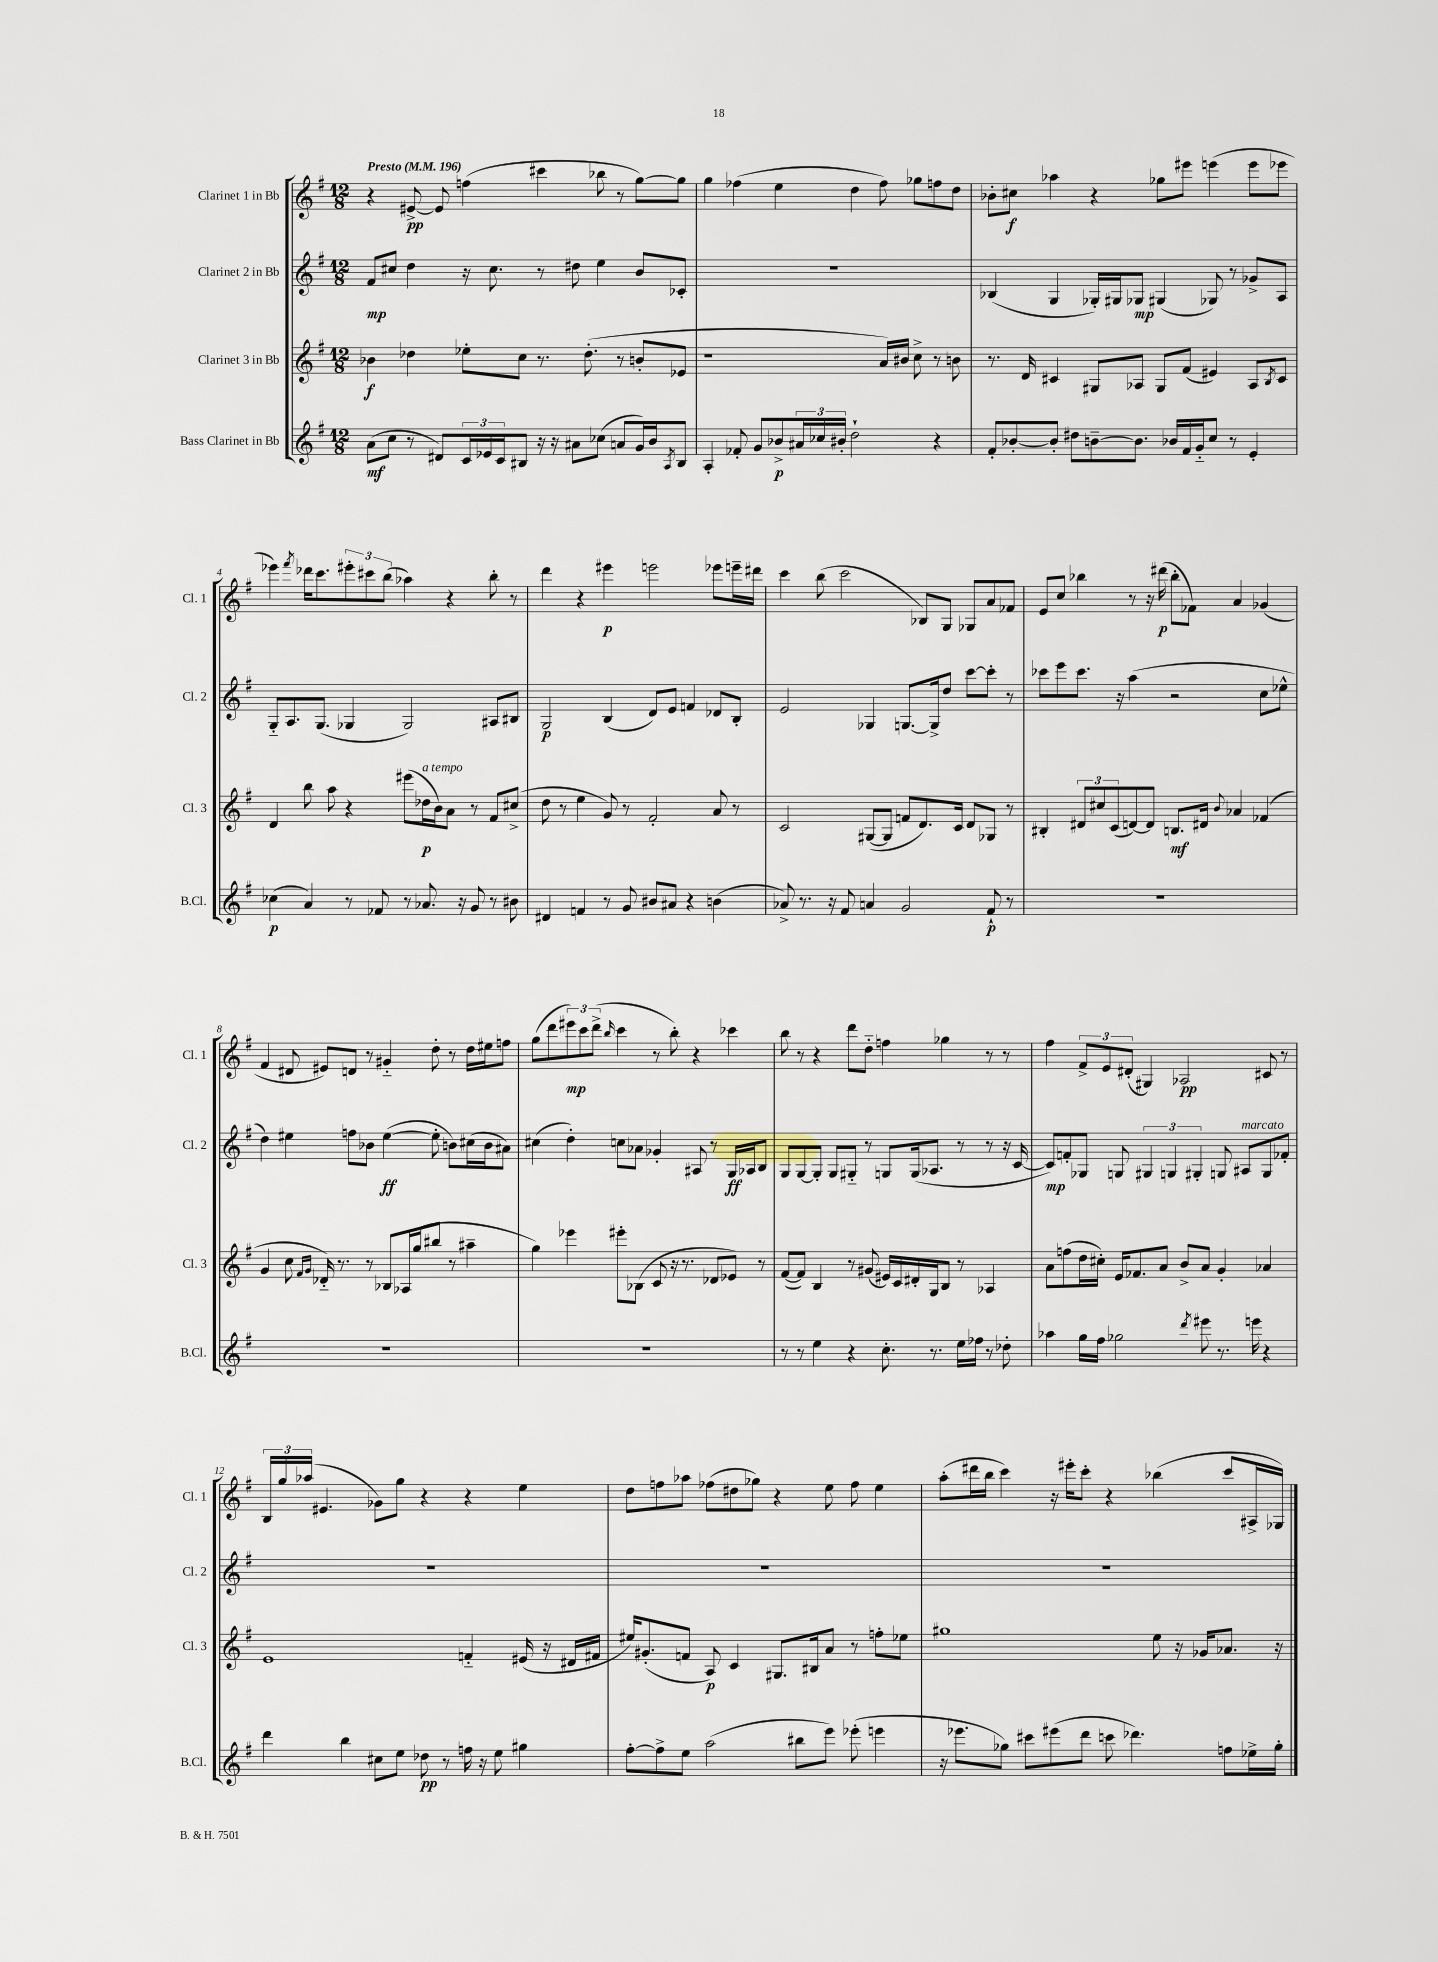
<<
\new StaffGroup <<
\new Staff = "s0" \with { instrumentName = "Clarinet 1 in Bb" shortInstrumentName = "Cl. 1" } {
    \clef treble \key g \major \numericTimeSignature \time 12/8 \tempo "Presto" 4 = 196
    r4 eis'8~->\pp eis'8 f''4( cis'''4 bes''8 r8 g''8~) g''8 |
    g''4 fes''4( e''4 d''4 fes''8) ges''8 f''8 d''8 |
    bes'8-. cis''8\f aes''4 r4 ges''8 eis'''8 e'''4( e'''8 ees'''8 |
    ees'''4) \acciaccatura { fis'''8 } des'''16 c'''8. \tuplet 3/2 { eis'''8-. cis'''8 b''8( } aes''4) r4 b''8-. r8 |
    d'''4 r4 eis'''4\p e'''2 ees'''8 e'''16-- dis'''16 |
    c'''4 b''8( c'''2 bes8) g8 ges8 a'8 fes'8 |
    e'8 c''8 bes''4 r8 r16 dis'''16\p( bes''8-. fes'8) a'4 ges'4( |
    fis'4 dis'8 eis'8) d'8 r8 gis'4-_ d''8-. r8 d''16 eis''16 f''8 |
    g''8( d'''8 \tuplet 3/2 { eis'''8\mp) c'''8 d'''8->( } \grace { b''16 } c'''4 r8 b''8-.) r4 ces'''4 |
    b''8 r8 r4 d'''8 d''8-_ f''4 ges''4 r8 r8 |
    fis''4 \tuplet 3/2 { fis'8-> e'8 dis'8-.( } gis4) aes2\pp cis'8 r8 |
    \tuplet 3/2 { b16 g''16 aes''16( } eis'4. ges'8) g''8 r4 r4 e''4 |
    d''8 f''8 aes''8 fes''8( dis''8 ges''8) r4 e''8 fes''8 e''4 |
    a''8-.( dis'''16 b''16 c'''4) r16 eis'''16-. c'''8-. r4 bes''4( c'''8 ais16-> ges16) \bar "|." |
}
\new Staff = "s1" \with { instrumentName = "Clarinet 2 in Bb" shortInstrumentName = "Cl. 2" } {
    \clef treble \key g \major \numericTimeSignature \time 12/8
    fis'8\mp cis''8 d''4 r16 cis''8. r8 dis''8 e''4 b'8 ces'8-. |
    R1. |
    bes4( g4 ges16-.) gis16 ges8\mp gis4( ges8) r8 ges'8-> a8 |
    g8-_ a8. g8.( ges4 ges2) ais8 bis8 |
    g2\p b4( d'8) e'8 f'4 des'8 b8-. |
    e'2 ges4 g8.~ g16-> d''8 c'''8~ c'''8-. r8 |
    ces'''8 e'''8 ces'''8. r16 a''4( r2 c''8 ees''8-^ |
    d''4) eis''4 f''8 bes'8 eis''4~\ff( eis''8-. b'8) cis''16( b'16 ais'8) |
    cis''4( d''4-.) c''8 aes'8 ges'4-. ais8 r8 g16\ff aes16 b8 |
    g8 g8~ g8-. g8 gis8-_ r8 g8 g16( aes8. r8 r8 r16 c'16~ |
    c'8\mp) f'8-. ges8 g8 \tuplet 3/2 { gis4 g4 gis4-. } g8 ais8^\markup { \italic "marcato" } g8 fes'8-. |
    R1. |
    R1. |
    R1. \bar "|." |
}
\new Staff = "s2" \with { instrumentName = "Clarinet 3 in Bb" shortInstrumentName = "Cl. 3" } {
    \clef treble \key g \major \numericTimeSignature \time 12/8
    bes'4\f des''4 ees''8-. c''8 r8. des''8.-.( r8 b'8-. ees'8 |
    r1 a'16) bis'16 c''8-> r8 b'8 |
    r8. d'16 cis'4 gis8 aes8 gis8 fis'8( eis'4) aes8 \acciaccatura { b8 } cis'8 |
    d'4 b''8 a''8 r4 eis'''8( des''16\p^\markup { \italic "a tempo" } b'16) a'8 r8 fis'8 cis''8->( |
    d''8 r8 e''4 g'8) r8 fis'2-. a'8 r8 |
    c'2 gis8~( gis8 f'8 d'8.) c'16 d'8 ges8 r8 |
    bis4-. \tuplet 3/2 { dis'8 cis''8 c'8( } d'8~) d'8 b8.\mf dis'16 \appoggiatura { b'8 } aes'4 fes'4( |
    g'4 c''8 \grace { fis'16 g'16 } des'16-_) r8. r8 bes8 aes16 g''16( bis''8 r8 ais''4-- |
    g''4) ees'''4 eis'''8-. bes8( c'8 r16 r8. des'8 ees'8) r8 |
    fis'8~( fis'8) b4 r8 gis'8( eis'16) c'16 dis'16-. g16 b8 r8 aes4 |
    a'8 f''8( d''16 cis''16-.) e'16 fes'8. a'8 b'8-> a'8 g'4-. aes'4 |
    e'1 f'4-_ eis'16( r16 dis'16 fis'16 |
    eis''16) gis'8.-.( f'8 a8\p) c'4 gis8. bis16 a'8 r8 f''8-. ees''8 |
    gis''1 e''8 r16 ges'16 aes'8. r16 \bar "|." |
}
\new Staff = "s3" \with { instrumentName = "Bass Clarinet in Bb" shortInstrumentName = "B.Cl." } {
    \clef treble \key g \major \numericTimeSignature \time 12/8
    a'8\mf( c''8 r8 dis'8) \tuplet 3/2 { c'16 ees'16 c'16 } bis8 r16 r16 ais'8 ces''8( a'8 g'16) b'16 \acciaccatura { a8 } bis8 |
    a4-. fes'8-. g'8 bes'8->\p \tuplet 3/2 { ais'16 ces''16 bis'16-. } d''2-! r4 |
    fis'8-. bes'8~-. bes'8-. dis''8 b'8~-- b'8. bes'16 fis'16 g'16-_ c''8 r8 e'4-. |
    ces''4\p( a'4) r8 fes'8 r8 aes'8. r16 g'8 r8 bis'8 |
    dis'4 f'4 r8 g'8 bis'8 ais'8 r4 b'4( |
    aes'8->) r8. r16 fis'8 a'4 g'2 fis'8-!\p r8 |
    R1. |
    R1. |
    R1. |
    r8 r8 e''4 r4 c''8.-. r8. e''16 fes''16 r8 des''8-. |
    aes''4 g''16 fis''16 ges''2 \acciaccatura { d'''8 } eis'''8 r8. e'''16 r4 |
    d'''4 b''4 cis''8 e''8 des''8\pp r8 f''16 r16 e''8 gis''4 |
    fis''8~-. fis''8-> e''8 a''2( bis''8 e'''8) ees'''8-.( e'''4 |
    r16 ees'''8. ges''8) cis'''8 eis'''8( d'''8 c'''8 des'''4.) f''8 ees''16-> ges''16-. \bar "|." |
}
>>
>>
